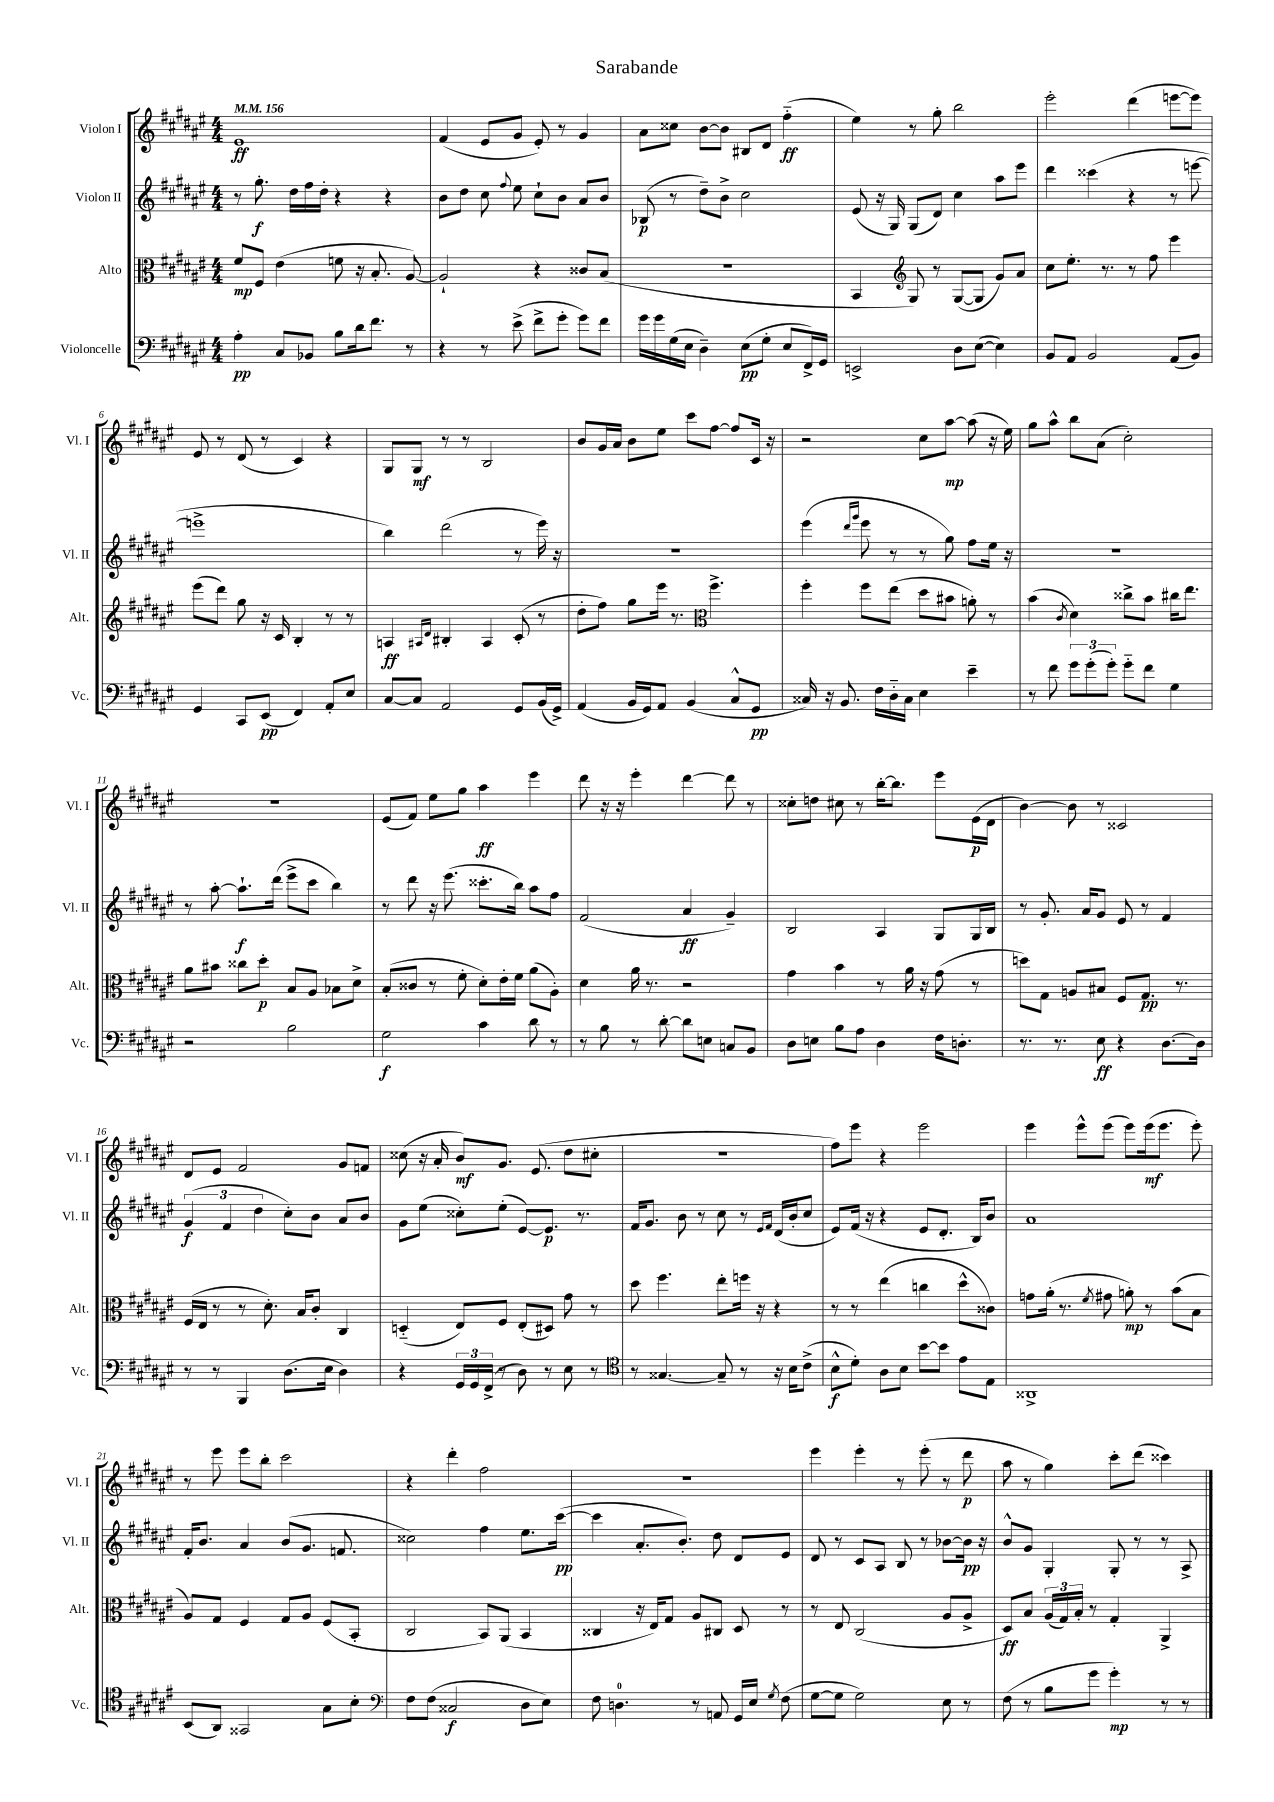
\header { title = "Sarabande" }
<<
\new StaffGroup <<
\new Staff = "s0" \with { instrumentName = "Violon I" shortInstrumentName = "Vl. I" } {
    \clef treble \key fis \major \numericTimeSignature \time 4/4 \tempo 4 = 156
    \autoBeamOff eis'1\ff |
    fis'4( eis'8[ gis'8] eis'8-.) r8 gis'4 |
    ais'8[ cisis''8] b'8[~ b'8] bis8[ dis'8] fis''4-_\ff( |
    eis''4) r8 gis''8-. b''2 |
    eis'''2-. dis'''4( e'''8[~ e'''8]) |
    eis'8 r8 dis'8( r8 cis'4) r4 |
    gis8[ gis8]\mf r8 r8 b2 |
    b'8[ gis'16 ais'16] b'8[ eis''8] cis'''8[ fis''8]~ fis''8[ cis'16] r16 |
    r2 cis''8[ ais''8]~\mp ais''8( r16 eis''16) |
    gis''8[ ais''8]-^ b''8[ ais'8]( cis''2-.) |
    R1 |
    eis'8[( fis'8]) eis''8[ gis''8] ais''4\ff eis'''4 |
    dis'''8 r16 r16 eis'''4-. dis'''4~ dis'''8 r8 |
    cisis''8[-. d''8] cis''8 r8 b''16[~-. b''8.] eis'''8[ eis'16\p( dis'16] |
    b'4~) b'8 r8 cisis'2 |
    dis'8[ eis'8] fis'2 gis'8[ f'8] |
    cisis''8( r16 ais'16-. b'8[\mf) gis'8.] eis'8.( dis''8[ cis''8]-. |
    r1 |
    fis''8[) eis'''8] r4 eis'''2 |
    eis'''4 eis'''8[-^ eis'''8]( eis'''8[) eis'''16\mf( eis'''8.] eis'''8-.) |
    r8 eis'''8 eis'''8[ b''8]-. cis'''2 |
    r4 dis'''4-. fis''2 |
    R1 |
    eis'''4 eis'''4-. r8 eis'''8-.( r8 dis'''8\p |
    ais''8 r8 gis''4) cis'''8[-. dis'''8]( cisis'''4) \bar "|." |
}
\new Staff = "s1" \with { instrumentName = "Violon II" shortInstrumentName = "Vl. II" } {
    \clef treble \key fis \major \numericTimeSignature \time 4/4
    \autoBeamOff r8 gis''8.-.\f dis''16[ fis''16 dis''16]-. r4 r4 |
    b'8[ dis''8] cis''8 \appoggiatura { fis''8 } eis''8 cis''8[-! b'8] ais'8[ b'8] |
    bes8\p( r8 dis''8[--) b'8]-> cis''2 |
    eis'8( r16 gis16) gis8[( dis'8]) cis''4 ais''8[ eis'''8] |
    dis'''4 cisis'''4( r4 r8 e'''8~ |
    e'''1-> |
    b''4) dis'''2( r8 eis'''16) r16 |
    r1 |
    eis'''4( \grace { dis'''16[ gis'''16] } eis'''8 r8 r8 gis''8) fis''8[ eis''16] r16 |
    R1 |
    r8 ais''8~-. ais''8.[-!\f dis'''16]( eis'''8[-> cis'''8] b''4) |
    r8 dis'''8 r16 eis'''8.( cisis'''8.[-. b''16]) ais''8[ fis''8] |
    fis'2( ais'4\ff gis'4--) |
    b2 ais4 gis8[ gis16 b16] |
    r8 gis'8.-. ais'16[ gis'8] eis'8 r8 fis'4 |
    \tuplet 3/2 { gis'4\f( fis'4 dis''4 } cis''8[-.) b'8] ais'8[ b'8] |
    gis'8[ eis''8]( cisis''8[-.) eis''8]-.( eis'8[~) eis'8.]\p r8. |
    fis'16[ gis'8.] b'8 r8 cis''8 r8 \grace { eis'16[ fis'16] } dis'16[( b'16-. cis''8] |
    eis'8[) fis'16]( r16 r4 eis'8[ dis'8.]-. b16[) b'8] |
    ais'1 |
    fis'16[-. b'8.] ais'4 b'8[( gis'8.] f'8. |
    cisis''2) fis''4 eis''8.[ cis'''16]~\pp( |
    cis'''4 ais'8.[-. b'8.]-.) dis''8 dis'8[ eis'8] |
    dis'8 r8 cis'8[ ais8] b8 r8 bes'8[~ bes'16]\pp r16 |
    b'8[-^ gis'8] gis4-. gis8-. r8 r8 ais8-> \bar "|." |
}
\new Staff = "s2" \with { instrumentName = "Alto" shortInstrumentName = "Alt." } {
    \clef alto \key fis \major \numericTimeSignature \time 4/4
    \autoBeamOff fis'8[\mp fis8] eis'4( f'8 r16 b8.-. ais8~) |
    ais2-! r4 cisis'8[ b8]( |
    r1 |
    b,4 \clef treble gis8) r8 gis8[~( gis8] gis'8[) ais'8] |
    cis''8[ eis''8.]-. r8. r8 fis''8 eis'''4 |
    eis'''8[( dis'''8]) gis''8 r16 cis'16 b4-. r8 r8 |
    a4\ff \grace { ais16[ dis'16] } bis4-. ais4 cis'8-.( r8 |
    dis''8[-. fis''8]) gis''8[ eis'''16] r8. \clef alto fis''4.-> |
    fis''4-. fis''8[ eis''8]( dis''8[ bis'8] a'8-.) r8 |
    b'4( \acciaccatura { cis'8 } dis'4) cisis''8[-> b'8] cis''16[ eis''8.] |
    ais'8[ bis'8] cisis''8[ dis''8]-.\p b8[ ais8] bes8[ dis'8]-> |
    b8[-.( cisis'8] r8 fis'8-. dis'8[-.) eis'16-. fis'16] ais'8[( ais8]-.) |
    dis'4 ais'16 r8. r2 |
    gis'4 b'4 r8 ais'16 r16 gis'8( r8 |
    d''8[) gis8] a8[ bis8] fis8[ gis8.]\pp r8. |
    fis16[( eis16] r8 r8 dis'8.-.) b16[ cis'8]-. cis4 |
    d4-_( eis8[) fis8] eis8[-.( dis8]) gis'8 r8 |
    dis''8 fis''4. eis''8[-. f''16] r16 r4 |
    r8 r8 eis''4( c''4 dis''8[-^ cisis'8]) |
    g'8[ ais'16]-.( r8. \acciaccatura { fis'8 } gis'8 a'8-.\mp) r8 b'8[( b8] |
    ais8[) gis8] fis4 gis8[ ais8] fis8[( b,8]-. |
    cis2 b,8[) ais,8]( b,4 |
    cisis4 r16 eis16[) gis8] ais8[ cis8] dis8 r8 |
    r8 eis8 cis2( ais8[ ais8]-> |
    dis8[\ff) b8] \tuplet 3/2 { ais16[( gis16) b16]-. } r8 gis4-. ais,4-> \bar "|." |
}
\new Staff = "s3" \with { instrumentName = "Violoncelle" shortInstrumentName = "Vc." } {
    \clef bass \key fis \major \numericTimeSignature \time 4/4
    \autoBeamOff ais4-.\pp cis8[ bes,8] b8[ dis'16 fis'8.] r8 |
    r4 r8 eis'8->( fis'8[-> gis'8]-. gis'8[) fis'8] |
    gis'16[ gis'16 gis16( eis16] dis4--) eis8[\pp( gis8]-. eis8[ fis,16->) gis,16] |
    e,2-> dis8[ eis8]~( eis4) |
    b,8[ ais,8] b,2 ais,8[( b,8]) |
    gis,4 cis,8[ eis,8]\pp( fis,4) ais,8[-. eis8] |
    cis8[~ cis8] ais,2 gis,8[ b,16( gis,16]->) |
    ais,4( b,16[ gis,16) ais,8] b,4( cis8[-^ gis,8]\pp |
    cisis16) r16 b,8. fis16[ dis16-_ cisis16] eis4 eis'4-- |
    r8 fis'8 \tuplet 3/2 { gis'8[ gis'8-.( gis'8]-.) } gis'8[-_ fis'8] gis4 |
    r2 b2 |
    gis2\f cis'4 dis'8 r8 |
    r8 b8 r8 dis'8~-. dis'8[ e8] c8[ b,8] |
    dis8[ e8] b8[ ais8] dis4 fis16[ d8.]-. |
    r8. r8. eis8\ff r4 dis8.[~ dis16] |
    r8 r8 b,,4 dis8.[( eis16] dis4) |
    r4 \tuplet 3/2 { gis,16[ gis,16 fis,16]->( } r8 dis8) r8 eis8 r8 |
    \clef tenor r8 gisis4.~ gisis8-- r8 r16 b16[ cis'8]->( |
    b8[-^\f dis'8]-.) ais8[ b8] b'8[~ b'8] eis'8[ eis8] |
    aisis,1-> |
    b,8[( ais,8]) gisis,2 gis8[ b8]-. |
    \clef bass fis8[ fis8]( cisis2\f dis8[ eis8]) |
    fis8 d4.-0 r8 a,8 gis,16[ eis16] \acciaccatura { gis8 } fis8( |
    gis8[~ gis8] gis2) eis8 r8 |
    fis8( r8 b8[ gis'8] gis'4-.\mp) r8 r8 \bar "|." |
}
>>
>>
